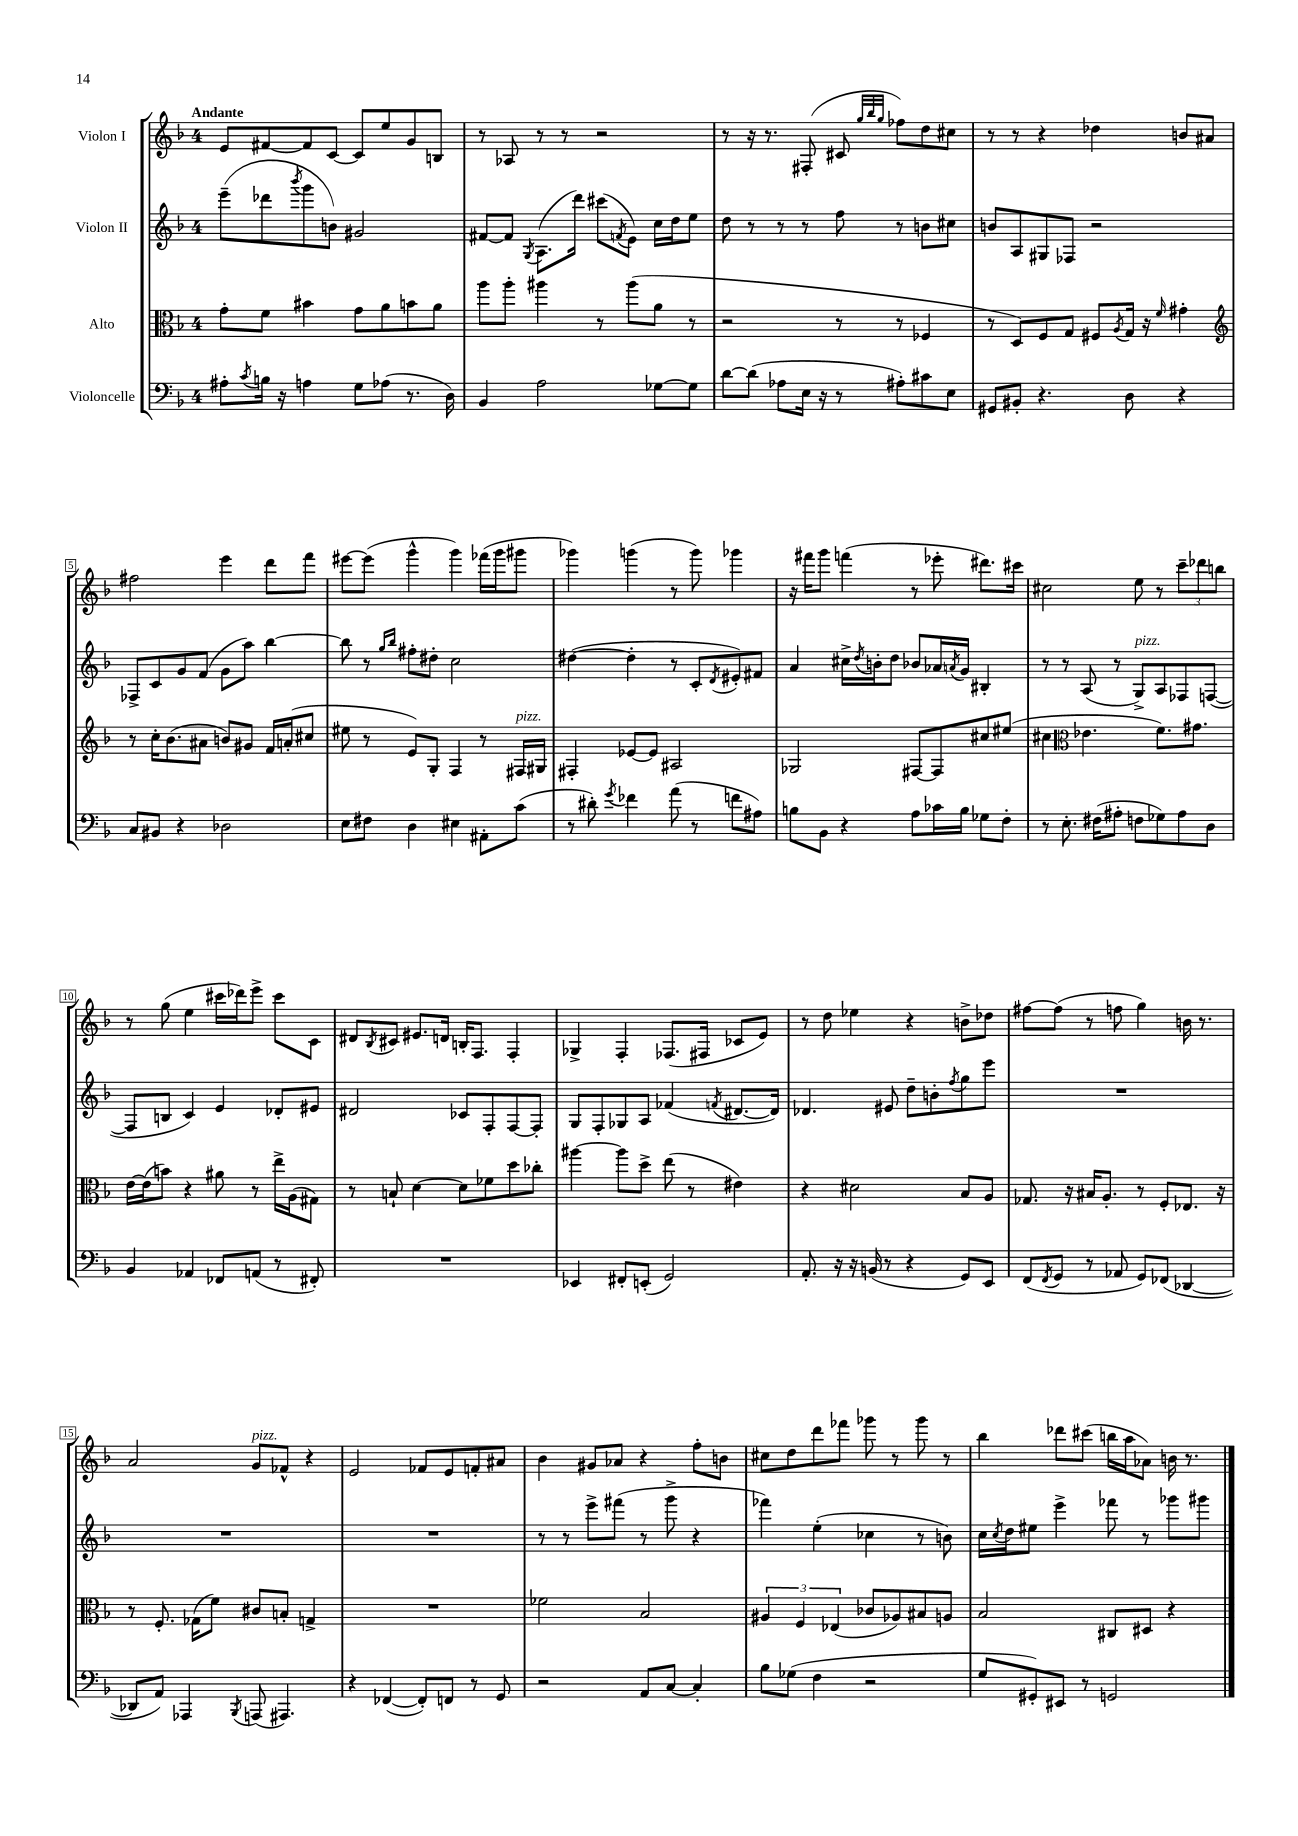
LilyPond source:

<<
\new StaffGroup <<
\new Staff = "s0" \with { instrumentName = "Violon I" } {
    \clef treble \key f \major \once \override Staff.TimeSignature.style = #'single-digit \time 4/4 \tempo "Andante"
    e'8 fis'8~ fis'8 c'8~ c'8 e''8 g'8 b8 |
    r8 aes8 r8 r8 r2 |
    r8 r16 r8. fis8-.( cis'8 \grace { g''32 bes''32 g''32 } fes''8) d''8 cis''8 |
    r8 r8 r4 des''4 b'8 ais'8 |
    fis''2 e'''4 d'''8 f'''8 |
    eis'''8~ eis'''8( g'''4-^ g'''4) fes'''16( g'''16 gis'''8 |
    ges'''4) g'''4( r8 g'''8) ges'''4 |
    r16 fis'''16 g'''8 f'''4( r8 ees'''8-. dis'''8.) cis'''16 |
    cis''2 e''8 r8 \tuplet 3/2 { c'''8-- des'''8 b''8 } |
    r8 g''8( e''4 cis'''16 des'''16) e'''8-> cis'''8 c'8 |
    dis'8 \acciaccatura { bes8 } cis'8 eis'8. d'16 b16-. f8. f4-. |
    ges4-> f4-. fes8.( fis16 ces'8 e'8) |
    r8 d''8 ees''4 r4 b'8-> des''8 |
    fis''8~ fis''8( r8 f''8 g''4) b'16 r8. |
    a'2 g'8^\markup { \italic "pizz." } fes'8-^ r4 |
    e'2 fes'8 e'8 f'8-. ais'8 |
    bes'4 gis'8 aes'8 r4 f''8-. b'8 |
    cis''8 d''8 d'''8 fes'''8 ges'''8 r8 ges'''8 r8 |
    bes''4 des'''8 cis'''8( b''16 a''16 aes'8) b'16 r8. \bar "|." |
}
\new Staff = "s1" \with { instrumentName = "Violon II" } {
    \clef treble \key f \major \once \override Staff.TimeSignature.style = #'single-digit \time 4/4
    e'''8--( des'''8 \acciaccatura { bes'''8 } g'''8 b'8) gis'2 |
    fis'8~ fis'8 \acciaccatura { g8 } a8.( d'''16) cis'''8( \acciaccatura { f'8 } e'8) c''16 d''16 e''8 |
    d''8 r8 r8 r8 f''8 r8 b'8 cis''8 |
    b'8 a8 gis8 fes8 r2 |
    fes8-> c'8 g'8 f'8( g'8 a''8) bes''4~ |
    bes''8 r8 \grace { g''16 bes''16 } fis''8-. dis''8-. c''2 |
    dis''4~( dis''4-. r8 c'8-. \acciaccatura { d'8 } eis'8-.) fis'8 |
    a'4 cis''16-> \acciaccatura { d''8 } b'16-. d''8 bes'8 aes'16 \acciaccatura { a'8 } g'16 bis4-. |
    r8 r8 a8( r8 g8->^\markup { \italic "pizz." }) a8 fes8 f8~( |
    f8 b8 c'4) e'4 des'8-. eis'8 |
    dis'2 ces'8 f8-. f8~ f8-. |
    g8 f8-. ges8 a8 fes'4( \acciaccatura { f'8 } dis'8.~ dis'16) |
    des'4. eis'8 d''8-- b'8-. \acciaccatura { f''8 } g''8 e'''8 |
    R1 |
    R1 |
    R1 |
    r8 r8 e'''8-> fis'''8( r8 g'''8-> r4 |
    fes'''4) e''4-.( ces''4 r8 b'8) |
    c''16 \acciaccatura { c''8 } d''16 eis''8 e'''4-> fes'''8 r8 ges'''8 gis'''8 \bar "|." |
}
\new Staff = "s2" \with { instrumentName = "Alto" } {
    \clef alto \key f \major \once \override Staff.TimeSignature.style = #'single-digit \time 4/4
    g'8-. f'8 bis'4 g'8 a'8 b'8 a'8 |
    a''8 a''8-. ais''4 r8 ais''8( a'8 r8 |
    r2 r8 r8 fes4 |
    r8 d8) f8 g8 fis8 \acciaccatura { a8 } g16 r16 \grace { f'16 } gis'4-. |
    \clef treble r8 c''16-. bes'8.( ais'8 b'8) gis'8 f'16 a'16-.( cis''8 |
    eis''8 r8 e'8) g8-. f4 r8 fis16^\markup { \italic "pizz." } gis16 |
    fis4-. ees'8~ ees'8 ais2 |
    ges2 fis8~ fis8 cis''8 eis''8( |
    cis''4 \clef alto ees'4. f'8.) gis'8. |
    e'16~ e'16( b'8) r4 ais'8 r8 e''16-> a16( gis8) |
    r8 b8-! d'4~ d'8 fes'8 d''8 ces''8-. |
    ais''4~ ais''8 d''8-> e''8( r8 eis'4) |
    r4 dis'2 bes8 a8 |
    ges8. r16 bis16 a8.-. r8 f8-. ees8. r16 |
    r8 f8.-. ges16( f'8) cis'8 b8-. g4-> |
    R1 |
    fes'2 bes2 |
    \tuplet 3/2 { ais4 f4 ees4( } ces'8 aes8) bis8 a8 |
    bes2 cis8 dis8 r4 \bar "|." |
}
\new Staff = "s3" \with { instrumentName = "Violoncelle" } {
    \clef bass \key f \major \once \override Staff.TimeSignature.style = #'single-digit \time 4/4
    ais8-. \acciaccatura { c'8 } b16 r16 a4 g8 aes8( r8. d16) |
    bes,4 a2 ges8~ ges8 |
    d'8~ d'8( aes8 e16 r16 r8 ais8-.) cis'8 e8 |
    gis,8 bis,8-. r4. d8 r4 |
    c8 bis,8 r4 des2 |
    e8 fis8 d4 eis4 ais,8-. c'8( |
    r8 dis'8-.) \acciaccatura { g'8 } fes'4 a'8( r8 f'8 ais8) |
    b8 bes,8 r4 a8 ces'16 b16 ges8 f8-. |
    r8 e8.-. fis16( ais8-. f8 ges8) ais8 d8 |
    bes,4 aes,4 fes,8 a,8( r8 fis,8-.) |
    R1 |
    ees,4 fis,8-. e,8-.( g,2) |
    a,8.-. r16 r16 b,16( r8 r4 g,8) e,8 |
    f,8( \acciaccatura { f,8 } g,8 r8 aes,8 g,8) fes,8( des,4~ |
    des,8 a,8) aes,,4 \acciaccatura { bes,,8 } a,,8( ais,,4.) |
    r4 fes,4~( fes,8-.) f,8 r8 g,8 |
    r2 a,8 c8~ c4-. |
    bes8 ges8( f4 r2 |
    g8 gis,8-.) eis,8 r8 g,2 \bar "|." |
}
>>
>>
\layout { \context { \Score \override BarNumber.stencil = #(make-stencil-boxer 0.1 0.3 ly:text-interface::print) } }
